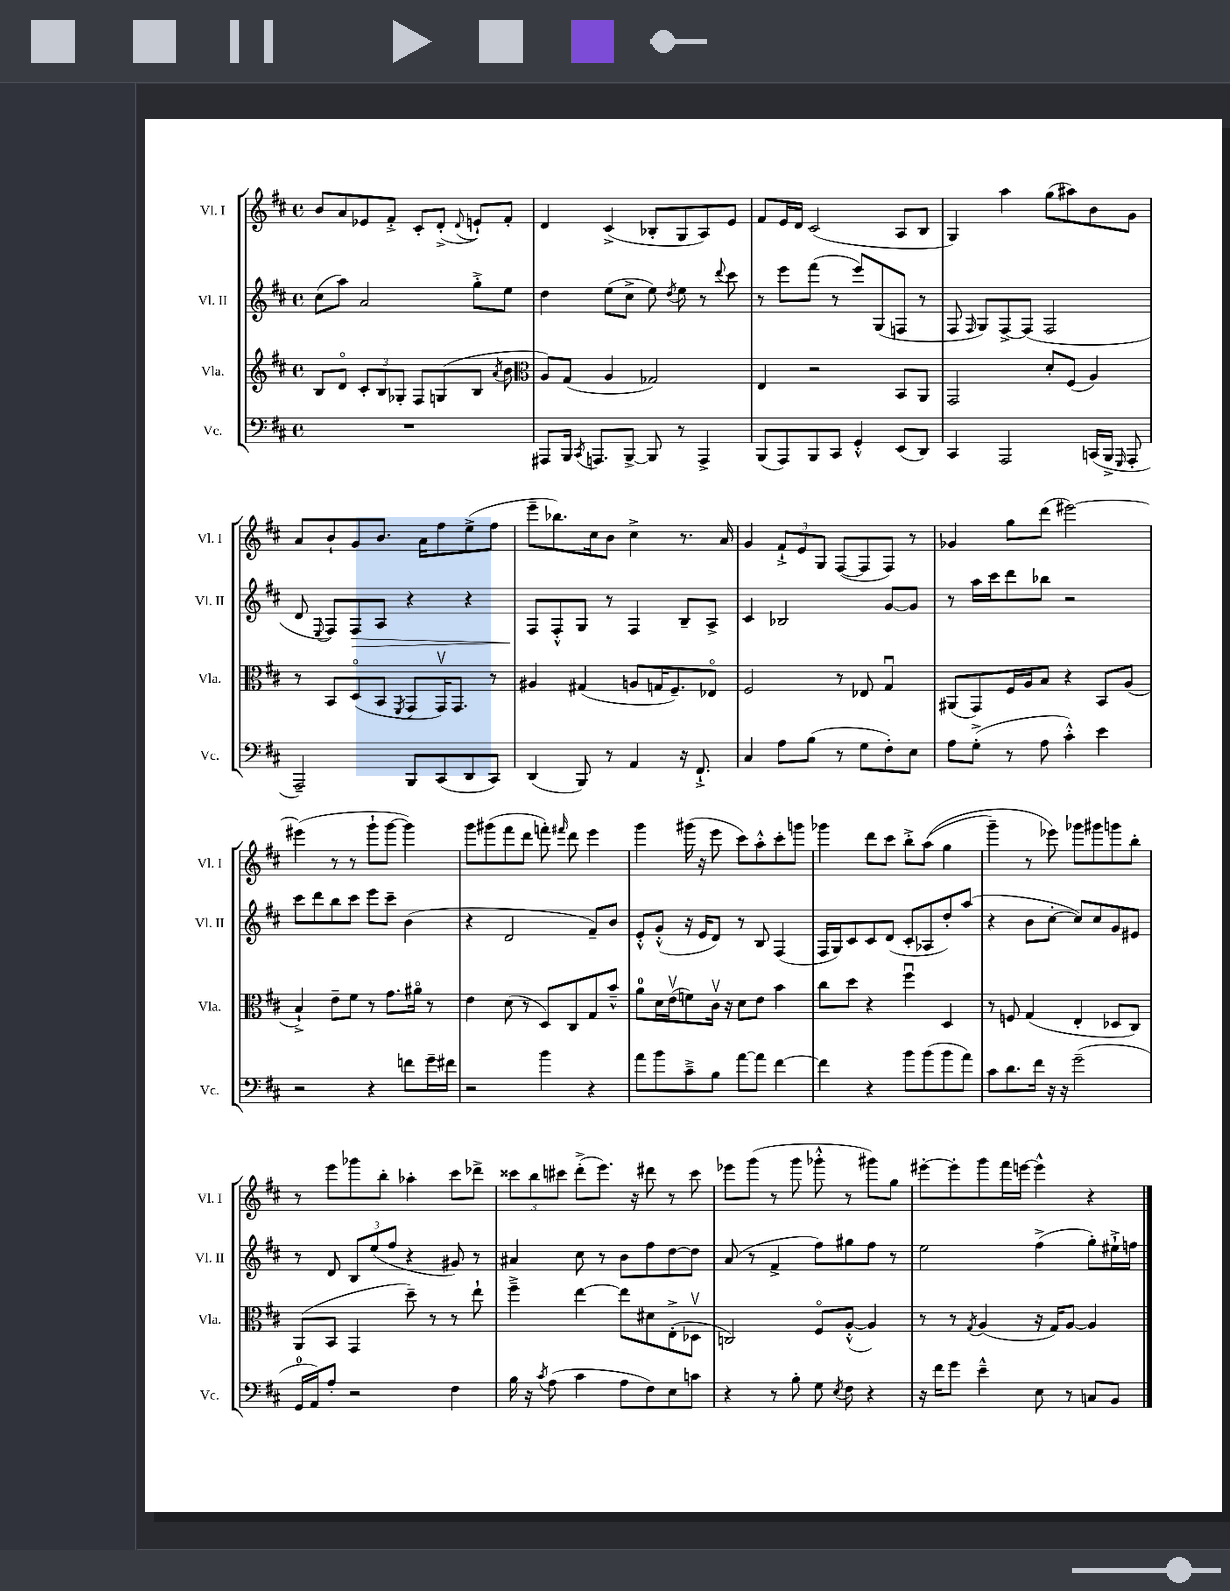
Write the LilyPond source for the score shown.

<<
\new StaffGroup <<
\new Staff = "s0" \with { instrumentName = "Vl. I" shortInstrumentName = "Vl. I" } {
    \clef treble \key d \major \defaultTimeSignature \time 4/4
    \autoBeamOff b'8[ a'8 ees'8 fis'8]-.-> cis'8[-. d'8]-.->( \appoggiatura { d'8 } e'8[-!) fis'8]-. |
    d'4 cis'4->( bes8[-. g8 a8) e'8] |
    fis'8[ e'16 d'16] cis'2( a8[ b8] |
    g4) a''4 g''8[( ais''8) b'8 g'8] |
    a'8[ b'8-! g'8 b'8.] a'16[ fis''8 e''8->( fis''8] |
    e'''8[-- bes''8.) cis''16 b'8] cis''4-> r8. a'16 |
    g'4 \tuplet 3/2 { fis'8[-!-> e'8 g8] } fis8[~( fis8 fis8]) r8 |
    ges'4 g''8[ d'''8]( eis'''2~) |
    eis'''4( r8 r8 g'''8[-! g'''8]~ g'''4) |
    g'''8[ gis'''8( fis'''8 d'''8] f'''8-.) \grace { fis'''16 } d'''8 e'''4 |
    g'''4 gis'''16( r16 e'''8 cis'''8[) a''8-.-^ cis'''8-. g'''8] |
    ges'''4 d'''8[ cis'''8] b''8[-.-> a''8](\( g''4 |
    g'''4--) r8 ees'''8\) ges'''8[ gis'''8 g'''8 b''8]-. |
    r8 e'''8[ ges'''8 b''8]-. aes''4-. cis'''8[ des'''8]-> |
    \tuplet 3/2 { cisis'''8[ b''8 cis'''8] } d'''8[-.->( e'''8.]) r16 dis'''8 r8 cis'''8 |
    ees'''8[ g'''8]( r8 g'''8 ges'''8-.-^ r8 gis'''8[) g''8] |
    eis'''8[~-. eis'''8-. g'''8 fis'''16 e'''16]~ e'''4-^ r4 \bar "|." |
}
\new Staff = "s1" \with { instrumentName = "Vl. II" shortInstrumentName = "Vl. II" } {
    \clef treble \key d \major \defaultTimeSignature \time 4/4
    \autoBeamOff cis''8[( a''8]) a'2 g''8[-.-> e''8] |
    d''4 e''8[( cis''8]-> e''8) \acciaccatura { d''8 } e''8 r8 \appoggiatura { d'''8 } cis'''8 |
    r8 e'''8[ fis'''8]( r8 e'''8[) g8( f8] r8 |
    fis8 \grace { fis16 } g8[) fis8~-> fis8]( fis2 |
    d'8 \appoggiatura { e8 } fis8[) fis8\> a8] r4 r4 |
    fis8[\! fis8-.-^ g8] r8 fis4 b8[-- a8]-> |
    cis'4 bes2 g'8[~ g'8] |
    r8 a''16[ cis'''16 d'''8 bes''8] r2 |
    cis'''8[ d'''8 b''8 cis'''8] e'''8[ cis'''8]-- b'4( |
    r4 d'2 fis'8[--) b'8] |
    e'8[-.-^ g'8]-.-^( r16 e'16[ d'8]) r8 b8 fis4( |
    fis16[ g16) cis'8 cis'8 d'8]( cis'8[-. aes8 d''8-.) a''8]( |
    r4 b'8[ cis''8]~-. cis''8[) cis''8 g'8 eis'8] |
    r8 d'8 \tuplet 3/2 { b8[ e''8( fis''8] } r4 gis'8) r8 |
    ais'4 cis''8 r8 b'8[ fis''8 d''8~ d''8] |
    a'8( r8 fis'4-> fis''8[) gis''8 fis''8] r8 |
    e''2 fis''4->( g''8[-.) eis''16-!-> f''16] \bar "|." |
}
\new Staff = "s2" \with { instrumentName = "Vla." shortInstrumentName = "Vla." } {
    \clef treble \key d \major \defaultTimeSignature \time 4/4
    \autoBeamOff b8[ d'8]\flageolet \tuplet 3/2 { cis'8[-. b8 ges8]-. } fis8[ g8( b8] \acciaccatura { a'8 } b'8 |
    \clef alto a8[) g8]( a4 ges2) |
    e4 r2 b,8[ a,8] |
    g,2 d'8[-. fis8]( a4) |
    r8 b,8[ d8\flageolet( b,8] \acciaccatura { fis,8 } g,8[ g,16\upbow) g,8.] r8 |
    ais4 gis4( a8[ g16 fis8.--) ees8]\flageolet |
    fis2 r8 ees8 g4\downbow |
    ais,8[( g,8) fis16 a16 b8] r4 b,8[ a8]( |
    b4-!->) e'8[-- fis'8] r8 g'8.[ ais'16]\flageolet r8 |
    e'4 d'8( r8 d8[) cis8 g8 b'8]---^ |
    a'8[-0 d'16 e'16\upbow( f'8) cis'16]\upbow r16 d'8[ e'8] b'4 |
    cis''8[ d''8] r4 fis''4\downbow d4 |
    r8 f8 g4( e4-. des8[ cis8]) |
    a,8[( b,8] g,4 d''8--) r8 r8 e''8-! |
    fis''4---> e''4~ e''8[ dis'8 e8-.->( des8]\upbow |
    c2) fis8[\flageolet a8]~-.-^( a4) |
    r8 r8 \acciaccatura { g8 } a4( r16 g16[) a8]~ a4 \bar "|." |
}
\new Staff = "s3" \with { instrumentName = "Vc." shortInstrumentName = "Vc." } {
    \clef bass \key d \major \defaultTimeSignature \time 4/4
    \autoBeamOff R1 |
    ais,,8[ b,,16] \acciaccatura { cis,8 } a,,8.[ b,,8]~-> b,,8 r8 a,,4-> |
    b,,8[( a,,8) b,,8 cis,8] g,4-.-^ e,8[( d,8]) |
    cis,4 a,,2 c,16[( b,,16]-> \grace { g,,16 } a,,8-. |
    a,,2--) b,,8[ cis,8( d,8 cis,8]) |
    d,4( b,,8) r8 a,4 r16 fis,8.-!-> |
    cis4 a8[ b8]( r8 g8[ fis8-.) e8] |
    a8[ g8]-.->( r8 a8 cis'4-.-^) e'4 |
    r2 r4 f'8[ g'16-- fis'16] |
    r2 b'4 r4 |
    a'8[ b'8 cis'8---> b8] a'8[~ a'8] fis'4~ |
    fis'4 r4 b'8[ b'8( b'8 a'8]) |
    cis'8[ d'8. fis'16] r16 r16 g'2--( |
    g,16[-0 a,16) a8]-. r2 fis4 |
    b16 r16 \acciaccatura { cis'8 } a8( cis'4 a8[ fis8) e8 c'8] |
    r4 r8 b8-. g8 \acciaccatura { e8 } fis8 r4 |
    r16 fis'16[ g'8] e'4---^ e8 r8 c8[ b,8] \bar "|." |
}
>>
>>
\layout { \context { \Score \remove "Bar_number_engraver" } }
